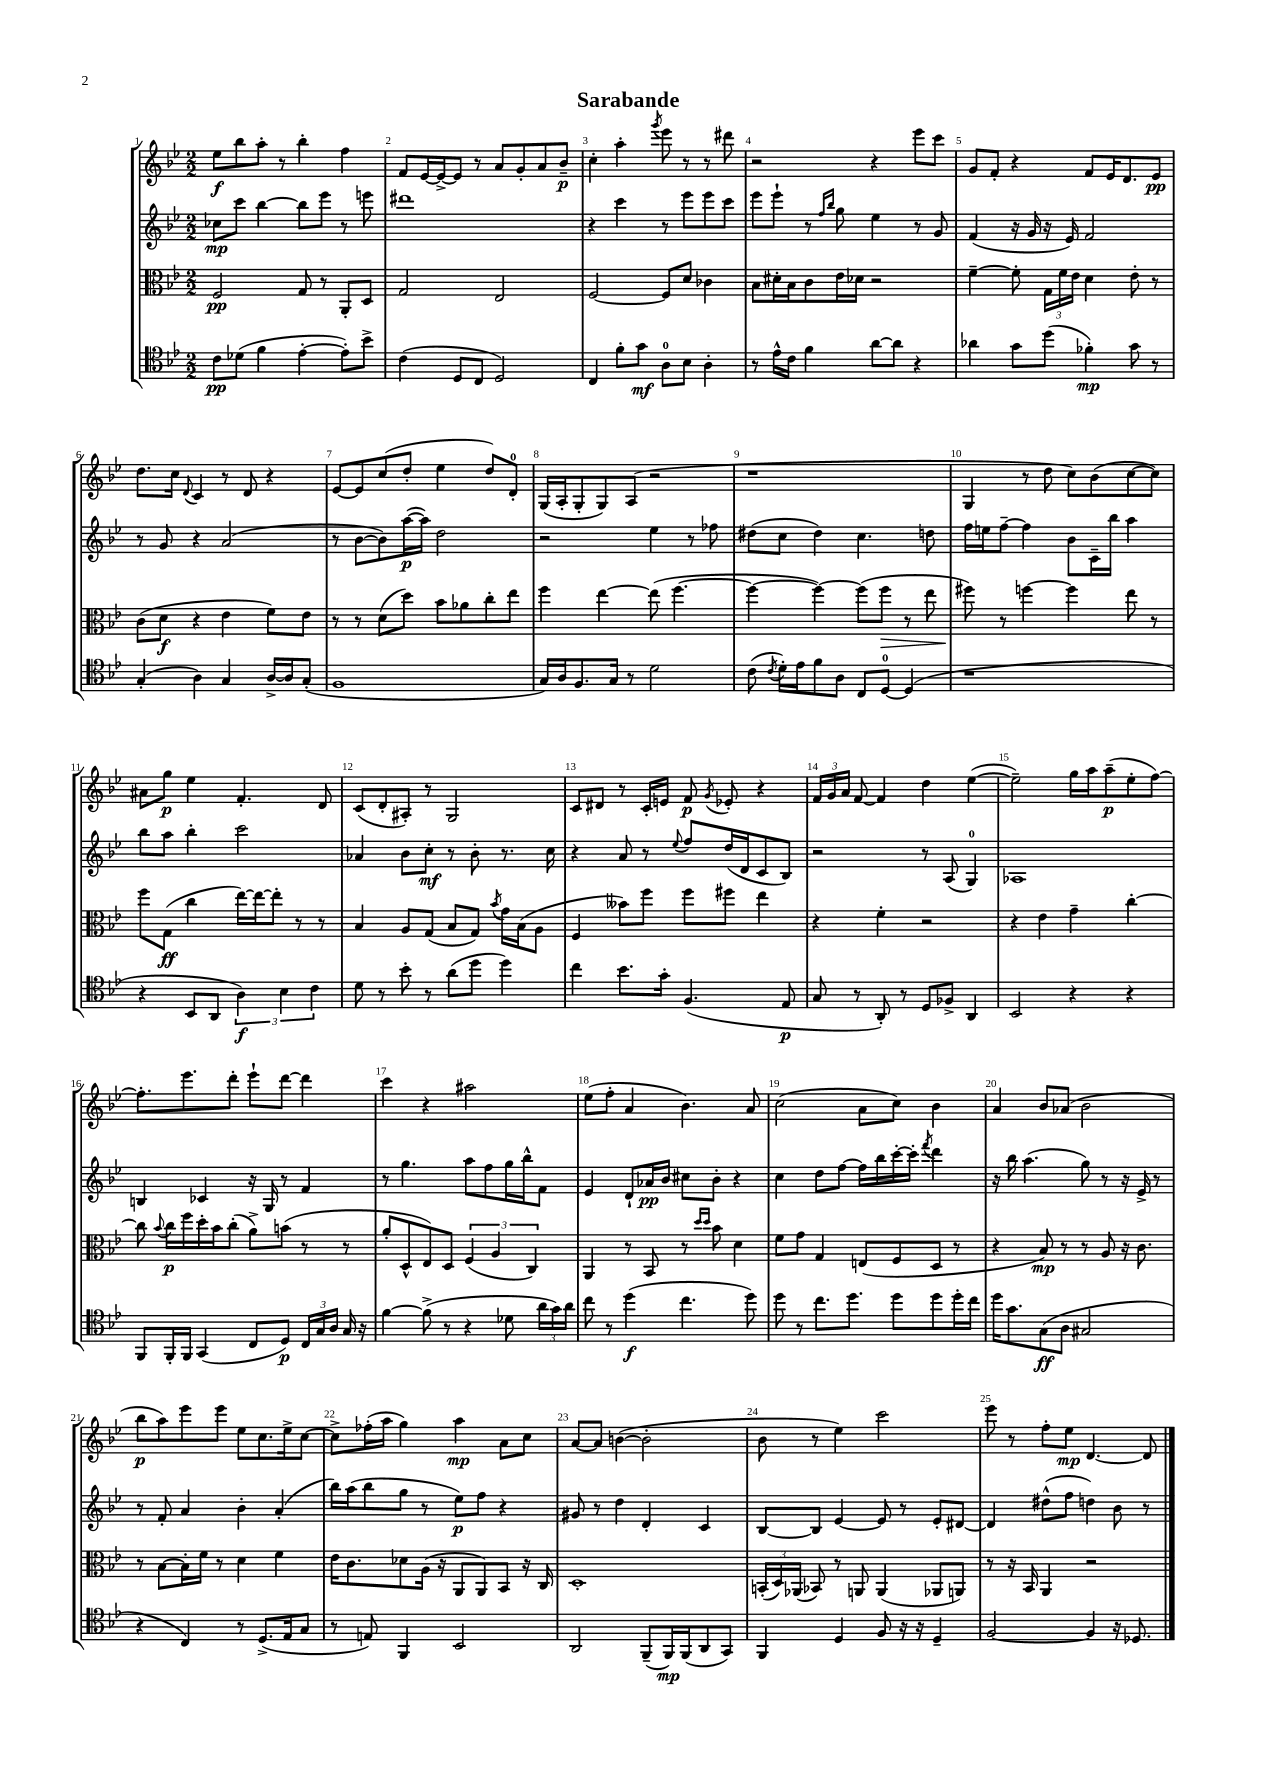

**kern	**kern	**kern	**kern
*staff4	*staff3	*staff2	*staff1
*clefC4	*clefC3	*clefG2	*clefG2
*k[b-e-]	*k[b-e-]	*k[b-e-]	*k[b-e-]
*M2/2	*M2/2	*M2/2	*M2/2
8c	2F	8cc-	8ee-
(8d-	.	8ccc	8bb-
4f	.	[4bb-	8aa'
.	.	.	8r
[4e-'	8G	8bb-]	4bb-'
.	8r	8eee-	.
8e-'])	8AA'	8r	4ff
8b-^	8D	8eee	.
=	=	=	=
(4c	2G	1ddd#	8f
.	.	.	[16e-
.	.	.	16e-^_
8D	.	.	8e-]
8C	.	.	8r
2D)	2E-	.	8a
.	.	.	8g'
.	.	.	8a
.	.	.	8b-~
=	=	=	=
4C	[2F	4r	4cc'
8f'	.	4ccc	4aa'
8g	.	.	.
.	.	.	8qggg
8A	8F]	8r	8eee-
8B-	8d	8eee-	8r
4A'	4c-	8eee-	8r
.	.	8ccc	8ddd#
=	=	=	=
8r	8B-	8eee-	2r
16e-^^	16d#'	8eee-`	.
16c	16B-	.	.
4f	8c	8r	.
.	.	16qqff	.
.	.	16qqbb-	.
.	16e-	8gg	.
.	16d-	.	.
[8a	2r	4ee-	4r
8a]	.	.	.
4r	.	8r	8eee-
.	.	8g	8ccc
=	=	=	=
4a-	[4f~	(4f	8g
.	.	.	8f'
8g	8f']	16r	4r
.	.	16g	.
(8dd	24G	16r	.
.	24f	.	.
.	.	16e-)	.
.	24e-	.	.
4f-')	4d	2f	8f
.	.	.	16e-
.	.	.	8.d
8g	8e-'	.	.
8r	8r	.	8e-
=	=	=	=
(4G'	(8c	8r	8.dd
.	8d	8g	.
.	.	.	16cc
.	.	.	8qqd
4A)	4r	4r	4c
4G	4e-	(2a	8r
.	.	.	8d
[16A^	8f)	.	4r
16A]	.	.	.
(8G'	8e-	.	.
=	=	=	=
1F	8r	8r	[8e-
.	8r	[8b-	8e-]
.	(8d	8b-])	(8cc
.	8dd)	([16aa	8dd'
.	.	16aa])	.
.	8b-	2dd	4ee-
.	8a-	.	.
.	8cc'	.	8dd)
.	8ee-	.	8d'
=	=	=	=
16G)	4ff	2r	(16G
16A	.	.	16A'
8.F	.	.	8G'
.	[4ee-	.	8G)
16G	.	.	.
8r	.	.	(8A
2d	(8ee-]	4ee-	2r
.	[4.ff	.	.
.	.	8r	.
.	.	8ff-	.
=	=	=	=
(8c	4ff_	(8dd#	1r
8qc	.	.	.
16d')	.	8cc	.
16e-	.	.	.
8f	4ff_)	4dd#)	.
8A	.	.	.
8C	(8ff]	4.cc	.
[8D	8ff	.	.
(4D]	8r	.	.
.	8ee-	8dd	.
=	=	=	=
1r	8ff#)	16ff	4G
.	.	16ee	.
.	8r	[8ff~	.
.	[4ff	4ff]	8r
.	.	.	8dd
.	4ff]	8b-	8cc)
.	.	16c~	(8b-
.	.	16bb-	.
.	8ee-	4aa	[8cc
.	8r	.	8cc])
=	=	=	=
4r	8ff	8bb-	8a#
.	(8G	8aa	8gg
8BB-	4cc	4bb-'	4ee-
8AA	.	.	.
6A)	[16ee-)	2ccc	4.f'
.	16ee-_	.	.
.	8ee-']	.	.
6B-	.	.	.
.	8r	.	.
6c	.	.	.
.	8r	.	8d
=	=	=	=
8d	4B-	4a-	(8c
8r	.	.	8d'
8b-'	8A	8b-	8A#')
8r	(8G	8cc'	8r
(8a	8B-	8r	2G
8dd	8G)	8b-'	.
.	8qb-	.	.
4dd)	16g	8.r	.
.	(16B-	.	.
.	8A	.	.
.	.	16cc	.
=	=	=	=
4cc	4F	4r	8c
.	.	.	8d#
8.b-	8b--)	8a	8r
.	8ff	8r	16c'
16g'	.	.	16e
.	.	8qqee-	.
(4.F	8ff	8ff	8f
.	.	.	8qg
.	8ff#	(16dd	8e-'
.	.	16d	.
.	4ee-	8c	4r
8E-	.	8B-)	.
=	=	=	=
8G	4r	2r	24f
.	.	.	24g
.	.	.	24a
8r	.	.	[8f
8AA')	4f'	.	4f]
8r	.	.	.
8D	2r	8r	4dd
8F-^	.	(8A	.
4AA	.	4G)	([4ee-
=	=	=	=
2BB-	4r	1A-	2ee-~])
.	4e-	.	.
4r	4g~	.	16gg
.	.	.	16aa
.	.	.	(8aa~
4r	[4cc'	.	8ee-'
.	.	.	[8ff)
=	=	=	=
8FF	8cc]	4B	8.ff']
.	8qqb-	.	.
16FF'	16cc	.	.
16FF	16ff	.	8.eee-
(4GG	16dd'	4c-	.
.	16b-	.	.
.	(8cc'	.	8ddd'
8C	8a^)	16r	8eee-`
.	.	16G	.
8D)	(8b	8r	[8ddd
24C	8r	4f	4ddd]
24G	.	.	.
24A	.	.	.
16G	8r	.	.
16r	.	.	.
=	=	=	=
[4f	8a'	8r	4ccc
.	8D^^	4.gg	.
(8f^]	8E-)	.	4r
8r	8D	.	.
4r	(6F	8aa	2aa#
.	.	8ff	.
.	6A	.	.
8d-	.	16gg	.
.	.	16bb-^^	.
.	6C)	.	.
24a	.	8f	.
24g)	.	.	.
24a	.	.	.
=	=	=	=
8cc	4AA	4e-	(8ee-
8r	.	.	8ff'
(4dd	8r	8d`	4a
.	8BB-	16a-	.
.	.	16b-	.
4.cc	8r	8cc#	4.b-)
.	16qqdd	.	.
.	16qqdd	.	.
.	8b-	8b-'	.
.	4d	4r	.
8dd)	.	.	8a
=	=	=	=
8dd	8f	4cc	(2cc
8r	8g	.	.
8.cc	4G	8dd	.
.	.	[8ff	.
8.dd	.	.	.
.	(8E	16ff]	8a
.	.	16bb-	.
8dd	8F	[16ccc'	8cc)
.	.	16ccc']	.
.	.	8qfff	.
8dd	8D	4ddd	4b-
16dd'	8r	.	.
16cc	.	.	.
=	=	=	=
16dd	4r	16r	4a
8.g	.	16bb-	.
.	.	(4.aa	.
(8G	8B-)	.	8b-
8A	8r	.	(8a-
2G#	8r	8gg)	2b-
.	8A	8r	.
.	16r	16r	.
.	8.c	16e-^	.
.	.	8r	.
=	=	=	=
4r	8r	8r	8bb-
.	[8B-	8f'	8aa)
4C)	16B-']	4a	8eee-
.	16f	.	.
.	8r	.	8eee-
8r	4d	4b-'	8ee-
(8.D^	.	.	8.cc
.	4f	(4a'	.
16E-	.	.	16ee-^
8G	.	.	[8cc
=	=	=	=
8r	16e-	16bb-)	8cc^]
.	8.c	(16aa	.
8E)	.	8bb-	(16ff-'
.	.	.	16aa
4FF	8d-	8gg	4gg)
.	(16A	8r	.
.	16r	.	.
2BB-	8AA	8ee-)	4aa
.	8AA)	8ff	.
.	8BB-	4r	8a
.	16r	.	8cc
.	16C	.	.
=	=	=	=
2AA	1D'	8g#	[8a
.	.	8r	8a]
.	.	4dd	([4b
(8FF~	.	4d'	2b']
16FF)	.	.	.
(16FF	.	.	.
8AA	.	4c	.
8GG)	.	.	.
=	=	=	=
4FF	(24BB'	[8B-	8b-
.	24D)	.	.
.	(24AA-	.	.
.	8BB-)	8B-]	8r
4D	8r	[4e-	4ee-)
.	8AA	.	.
8F	(4AA	8e-]	2ccc
16r	.	8r	.
16r	.	.	.
4D~	8AA-	8e-'	.
.	8AA)	[8d#	.
=	=	=	=
[2F	8r	4d#]	8eee-
.	16r	.	8r
.	16BB-	.	.
.	4AA	(8dd#^^	8ff'
.	.	8ff	8ee-
4F]	2r	4dd)	[4.d
16r	.	8b-	.
8.D-	.	.	.
.	.	8r	8d]
==	==	==	==
*-	*-	*-	*-
